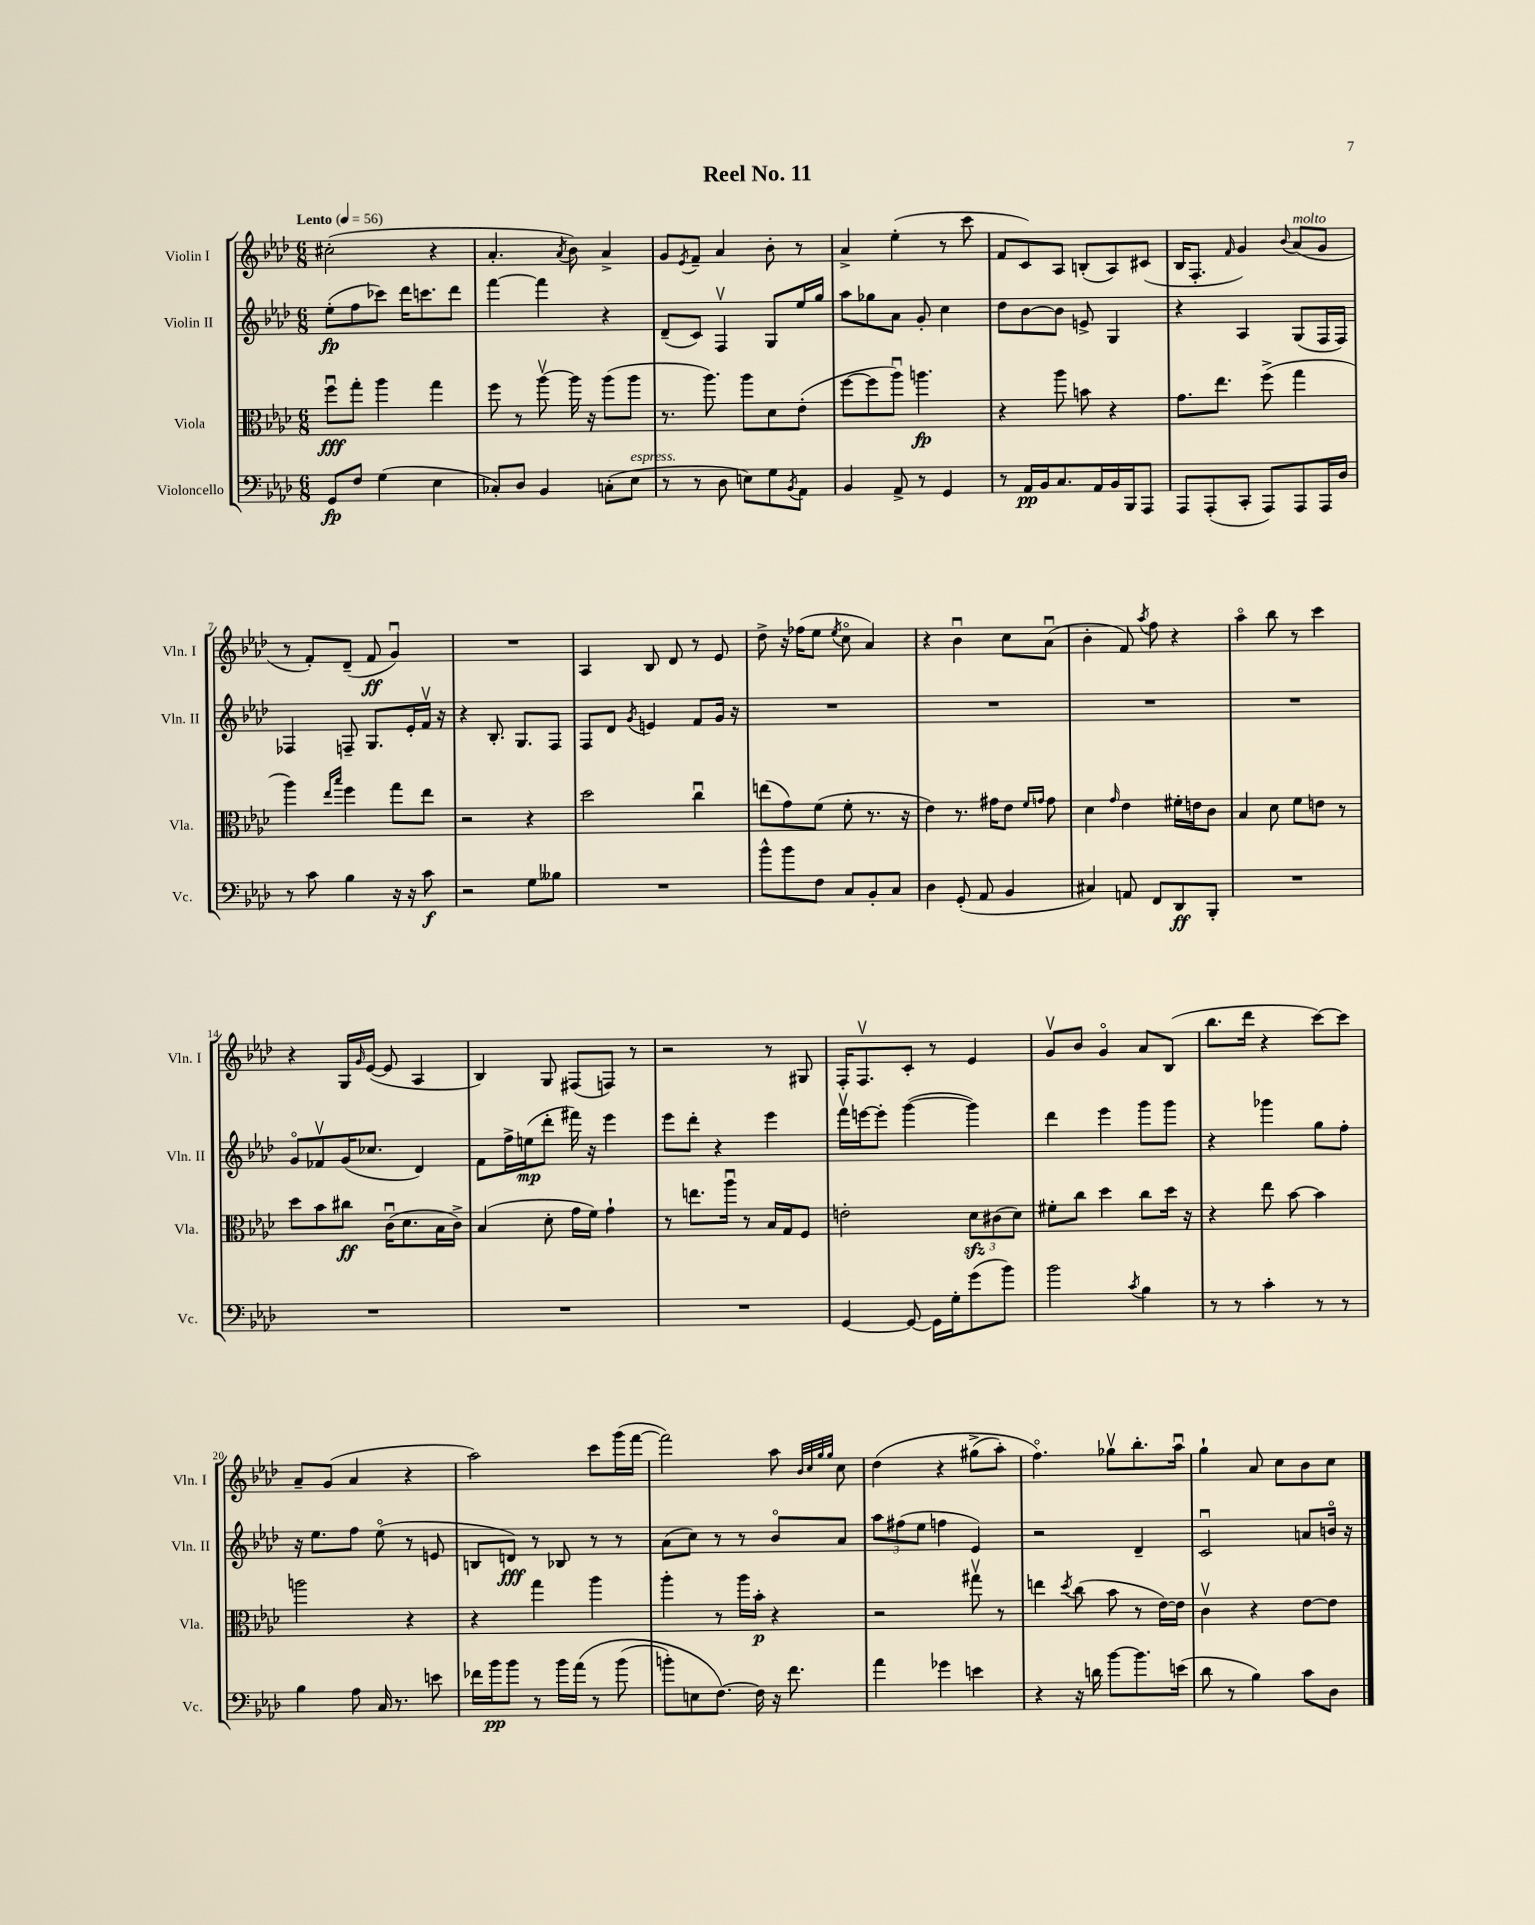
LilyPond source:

\header { title = "Reel No. 11" }
<<
\new StaffGroup <<
\new Staff = "s0" \with { instrumentName = "Violin I" shortInstrumentName = "Vln. I" } {
    \clef treble \key aes \major \numericTimeSignature \time 6/8 \tempo "Lento" 4 = 56
    cis''2-.( r4 |
    aes'4.-. \acciaccatura { aes'8 } bes'8) aes'4-> |
    g'8 \acciaccatura { ees'8 } f'8-- aes'4 bes'8-. r8 |
    aes'4-> ees''4-.( r8 c'''8 |
    f'8 c'8) aes8 b8-.( aes8) cis'8( |
    bes16 f8.-. \grace { f'16 } g'4) \appoggiatura { bes'8 } aes'8^\markup { \italic "molto" }( g'8 |
    r8 f'8-.) des'8--( f'8\ff g'4\downbow) |
    R2. |
    aes4 bes8 des'8 r8 ees'8 |
    des''8-> r16 fes''16( ees''8 \acciaccatura { ees''8 } c''8\flageolet aes'4) |
    r4 bes'4\downbow c''8 aes'8\downbow( |
    bes'4-. f'8) \acciaccatura { aes''8 } f''8 r4 |
    aes''4\flageolet bes''8 r8 c'''4 |
    r4 g16 \grace { g'16 } ees'16~( ees'8 aes4 |
    bes4) g8 fis8( f8) r8 |
    r2 r8 gis8 |
    f16-. f8.\upbow c'8-. r8 ees'4 |
    g'8\upbow bes'8 g'4\flageolet aes'8 bes8( |
    bes''8. des'''16 r4 c'''8~) c'''8 |
    aes'8-- g'8( aes'4 r4 |
    aes''2) c'''8 g'''16( f'''16~ |
    f'''2) aes''8 \grace { bes'32 c''32 g''32 g''32 } c''8 |
    des''4\( r4 gis''8->( aes''8-.) |
    f''4.\flageolet\) ges''8\upbow bes''8.-. aes''16\downbow |
    g''4-! aes'8 c''8 bes'8 c''8 \bar "|." |
}
\new Staff = "s1" \with { instrumentName = "Violin II" shortInstrumentName = "Vln. II" } {
    \clef treble \key aes \major \numericTimeSignature \time 6/8
    ees''8-.\fp( f''8 ces'''8) des'''16 c'''8. des'''8 |
    f'''4~ f'''4 r4 |
    des'8--( c'8) f4\upbow g8 ees''16 g''16 |
    aes''8 ges''8 aes'8 g'8-. c''4 |
    des''8 bes'8~ bes'8 e'8-> g4 |
    r4 aes4 g8( f16 f16) |
    fes4 f8-- g8. ees'16-. f'16\upbow r16 |
    r4 bes8.-. g8. f8 |
    f8 des'8 \acciaccatura { g'8 } e'4 f'8 g'16 r16 |
    R2. |
    R2. |
    R2. |
    R2. |
    g'8\flageolet fes'8\upbow g'16( ces''8. des'4) |
    f'8 f''16-> e''16\mp( des'''8-. fis'''16) r16 ees'''4 |
    ees'''8 des'''8-. r4 ees'''4 |
    f'''16\upbow e'''16~ e'''8-. g'''4~( g'''4) |
    des'''4 ees'''4 g'''8 g'''8 |
    r4 ges'''4 g''8 f''8-. |
    r16 ees''8. f''8 ees''8\flageolet( r8 e'8 |
    b8 d'8\fff) r8 bes8 r8 r8 |
    aes'8( c''8) r8 r8 bes'8\flageolet aes'8 |
    \tuplet 3/2 { aes''8 fis''8( ees''8 } f''4 ees'4) |
    r2 des'4-- |
    c'2\downbow a'8 b'16\flageolet r16 \bar "|." |
}
\new Staff = "s2" \with { instrumentName = "Viola" shortInstrumentName = "Vla." } {
    \clef alto \key aes \major \numericTimeSignature \time 6/8
    f''8\downbow\fff g''8-. aes''4 g''4 |
    f''8 r8 aes''8~\upbow aes''16 r16 aes''8( aes''8 |
    r8. aes''8.) aes''8 des'8 ees'8-.( |
    f''8~ f''8 aes''8\downbow) a''4.\fp |
    r4 aes''8 b'8 r4 |
    g'8. ees''8. f''8->( g''4 |
    aes''4) \grace { ees''16 bes''16 } f''4 g''8 ees''8 |
    r2 r4 |
    des''2 c''4\downbow |
    e''8( g'8) f'8( f'8-. r8. r16 |
    ees'4) r8. gis'16 ees'8 \grace { f'16 g'16 } g'8 |
    des'4 \grace { g'16 } ees'4 fis'16-. e'16 c'8 |
    bes4 des'8 f'8 e'8 r8 |
    des''8 bes'8 cis''8\ff c'16\downbow( des'8. bes16 c'16->) |
    bes4( des'8-. g'16 f'16) g'4-! |
    r8 e''8. aes''16\downbow r8 bes16 g16 f8 |
    e'2-. \tuplet 3/2 { des'8\sfz cis'8( des'8) } |
    fis'8-. c''8 des''4 c''8 des''16 r16 |
    r4 ees''8 bes'8~ bes'4 |
    a''2 r4 |
    r4 g''4 aes''4 |
    aes''4-. r8 aes''16 bes'16-.\p r4 |
    r2 gis''8\upbow r8 |
    e''4 \acciaccatura { des''8 } c''8( bes'8 r8 ees'16~) ees'16 |
    c'4\upbow r4 ees'8~ ees'8 \bar "|." |
}
\new Staff = "s3" \with { instrumentName = "Violoncello" shortInstrumentName = "Vc." } {
    \clef bass \key aes \major \numericTimeSignature \time 6/8
    g,8\fp f8 g4( ees4 |
    ces8-.) des8 bes,4 c8-.( ees8^\markup { \italic "espress." } |
    r8 r8 des8 e8) g8 \acciaccatura { bes,8 } aes,8 |
    bes,4 aes,8-> r8 g,4 |
    r8 aes,16\pp bes,16 c8. aes,16 bes,16 bes,,16 aes,,8 |
    aes,,8 aes,,8-.( c,8-. aes,,8) aes,,8 aes,,16 des16 |
    r8 c'8 bes4 r16 r16 c'8\f |
    r2 g8 beses8 |
    R2. |
    bes'8-^ bes'8 f8 c8 bes,8-. c8 |
    des4 g,8-.( aes,8 bes,4 |
    cis4) a,8 f,8 des,8\ff bes,,8-. |
    R2. |
    R2. |
    R2. |
    R2. |
    g,4~ g,8~ g,16 g16-. g'8( bes'8) |
    bes'2 \acciaccatura { c'8 } bes4 |
    r8 r8 c'4-. r8 r8 |
    bes4 aes8 c16 r8. e'8 |
    fes'16 bes'16\pp bes'8 r8 bes'16 aes'16\( r8 bes'8( |
    b'8-.) e8 f8.~\) f16 r16 f'8. |
    aes'4 ges'4 e'4 |
    r4 r16 d'16 bes'8~ bes'8. e'16( |
    des'8 r8 bes4) c'8 des8 \bar "|." |
}
>>
>>
